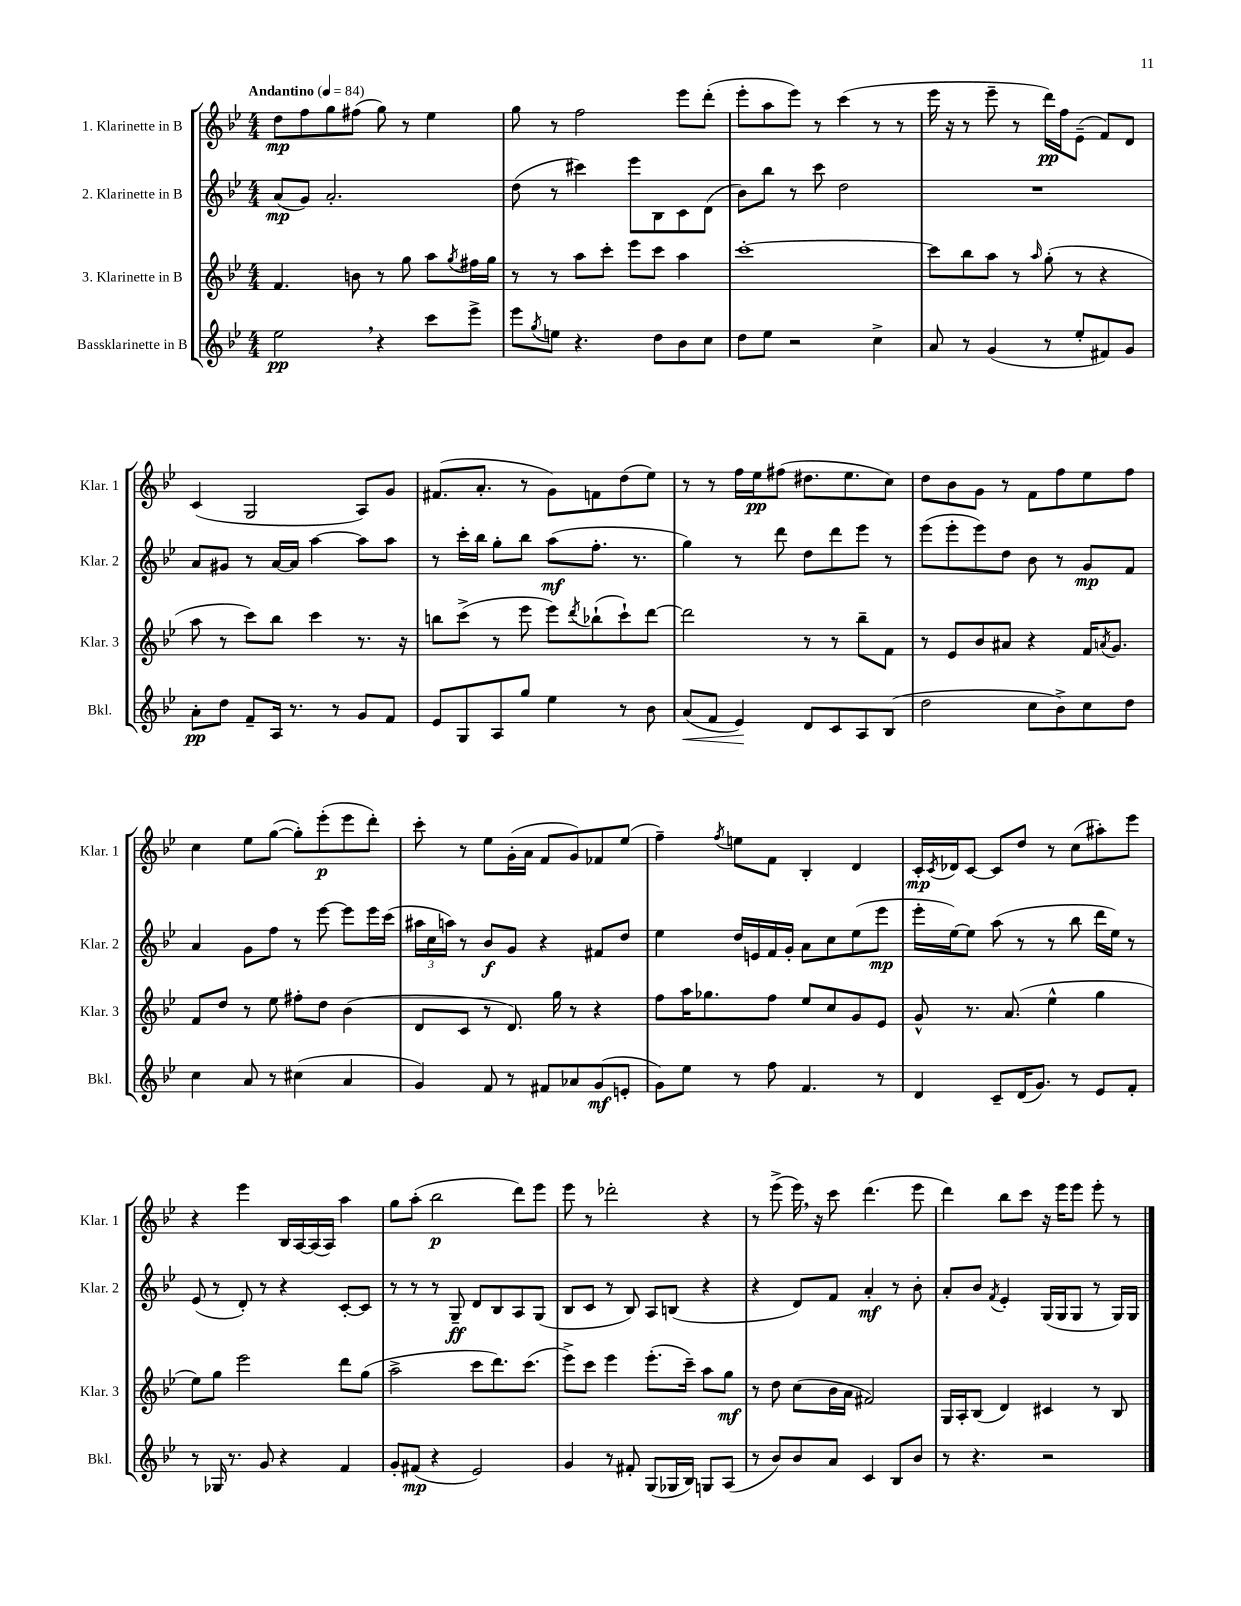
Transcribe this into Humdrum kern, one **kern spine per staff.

**kern	**kern	**kern	**kern
*staff4	*staff3	*staff2	*staff1
*clefG2	*clefG2	*clefG2	*clefG2
*k[b-e-]	*k[b-e-]	*k[b-e-]	*k[b-e-]
*M4/4	*M4/4	*M4/4	*M4/4
*MM84	*MM84	*MM84	*MM84
2ee-	4.f	(8a	8dd
.	.	8g)	8ff
.	.	2.a'	8gg
.	8b	.	(8ff#
4r	8r	.	8gg)
.	8gg	.	8r
8ccc	8aa	.	4ee-
.	8qgg	.	.
8eee-^	16ff#	.	.
.	16gg	.	.
=	=	=	=
8eee-	8r	(8dd	8gg
8qgg	.	.	.
8ee	8r	8r	8r
4.r	8aa	4ccc#)	2ff
.	8ccc'	.	.
.	8eee-	8eee-	.
8dd	8ccc	8B-	.
8b-	4aa	8c	8eee-
8cc	.	(8d	(8ddd'
=	=	=	=
8dd	[1ccc'	8b-)	8eee-'
8ee-	.	8bb-	8aa
2r	.	8r	8eee-)
.	.	8ccc	8r
.	.	2dd	(4ccc
4cc^	.	.	8r
.	.	.	8r
=	=	=	=
8a	8ccc]	1r	16eee-
.	.	.	16r
8r	8bb-	.	8r
(4g	8aa	.	8eee-~
.	8r	.	8r
.	16qqaa	.	.
8r	(8gg'	.	16ddd)
.	.	.	16ff
8ee-'	8r	.	(8e-~
8f#)	4r	.	8f)
8g	.	.	8d
=	=	=	=
8a'	8aa	8a	(4c
8dd	8r	8g#	.
8f~	8ccc)	8r	2G
16A	8bb-	[16a	.
8.r	.	16a]	.
.	4ccc	[4aa	.
8r	.	.	.
8g	8.r	8aa]	8A)
8f	.	8aa	8g
.	16r	.	.
=	=	=	=
8e-	8bb	8r	(8.f#
8G	(8ccc^	16ccc'	.
.	.	16bb-	8.a'
8A	8r	8gg'	.
8gg	8eee-	8bb-	8r
4ee-	8eee-)	(8aa	8g)
.	8qddd	.	.
.	(8bb-`	8.ff'	8f
8r	8ccc`)	.	(8dd
.	.	8.r	.
8b-	[8ddd	.	8ee-)
=	=	=	=
(8a	2ddd]	4gg)	8r
8f	.	.	8r
4e-)	.	8r	16ff
.	.	.	16ee-
.	.	8ddd	(8ff#
8d	8r	8dd	8.dd#
8c	8r	8ddd	.
.	.	.	8.ee-
8A	8bb-~	8eee-	.
(8B-	8f	8r	8cc)
=	=	=	=
2dd	8r	(8eee-	8dd
.	8e-	8eee-'	8b-
.	8b-	8eee-)	8g
.	8a#	8dd	8r
8cc	4r	8b-	8f
8b-^)	.	8r	8ff
8cc	16f	8g	8ee-
.	8qa	.	.
.	8.g	.	.
8dd	.	8f	8ff
=	=	=	=
4cc	8f	4a	4cc
.	8dd	.	.
8a	8r	8g	8ee-
8r	8ee-	8ff	([8gg
(4cc#	8ff#'	8r	8gg'])
.	8dd	[8eee-	(8eee-'
4a	(4b-	8eee-]	8eee-
.	.	16eee-	8ddd')
.	.	(16ccc	.
=	=	=	=
4g)	8d	24aa#	8ccc'
.	.	24cc	.
.	.	24aa)	.
.	8c	8r	8r
8f	8r	8b-	8ee-
8r	8.d)	8g	(16g'
.	.	.	16a
8f#	.	4r	8f
.	16gg	.	.
8a-	8r	.	8g)
(8g	4r	8f#	8f-
8e'	.	8dd	(8ee-
=	=	=	=
8g)	8ff	4ee-	4ff~)
8ee-	16aa	.	.
.	8.gg-	.	.
.	.	.	8qff
8r	.	16dd	8ee
.	.	16e	.
8ff	8ff	16f	8f
.	.	16g'	.
4.f	8ee-	8a	4B-'
.	8cc	8cc	.
.	8g	(8ee-	4d
8r	8e-	8eee-	.
=	=	=	=
4d	8g^^	16eee-'	16c'
.	.	.	8qc
.	.	[16ee-)	16d-
.	8.r	8ee-]	[8c
8c~	.	(8aa	8c]
.	(8.a	.	.
(16d	.	8r	8dd
8.g)	.	.	.
.	4ee-^^	8r	8r
8r	.	8bb-	(8cc
8e-	4gg	16ddd	8aa#')
.	.	16ee-)	.
8f'	.	8r	8eee-
=	=	=	=
8r	8ee-)	(8e-	4r
16G-	8gg	8r	.
8.r	.	.	.
.	2eee-	8d')	4eee-
8g	.	8r	.
4r	.	4r	16B-
.	.	.	[16A
.	.	.	(16A]
.	.	.	16A)
4f	8ddd	[8c'	4aa
.	(8gg	8c]	.
=	=	=	=
8g'	2aa^	8r	8gg
(8f#	.	8r	(8aa'
4r	.	8r	2bb-
.	.	8G~	.
2e-)	8ccc	8d	.
.	8.ddd)	8B-	.
.	.	8A	8ddd)
.	(8.ccc	.	.
.	.	(8G	8eee-
=	=	=	=
4g	8eee-^)	8B-	8eee-
.	8ccc	8c	8r
8r	4eee-	8r	2ddd-'
8f#'	.	8B-)	.
(8G	(8.eee-'	8A	.
16G-	.	(8B	.
16B-)	16ccc~)	.	.
8G	8aa	4r	4r
(8A	8gg	.	.
=	=	=	=
8r	8r	4r	8r
8b-)	8dd	.	(8eee-^
8b-	(8cc	8d)	16eee-)
.	.	.	16r
8a	16b-	8f	8ccc
.	16a	.	.
4c	2f#)	4a'	(4.ddd
8B-	.	8r	.
8b-	.	8b-'	8eee-
=	=	=	=
8r	16G	8a'	4ddd)
.	16A'	.	.
4.r	(8B-	8b-	.
.	.	8qf	.
.	4d)	4e-'	8bb-
.	.	.	8ccc
2r	4c#	(16G	16r
.	.	16G	16eee-
.	.	8G	8eee-
.	8r	8r	8eee-'
.	8B-	16G)	8r
.	.	16G	.
==	==	==	==
*-	*-	*-	*-
